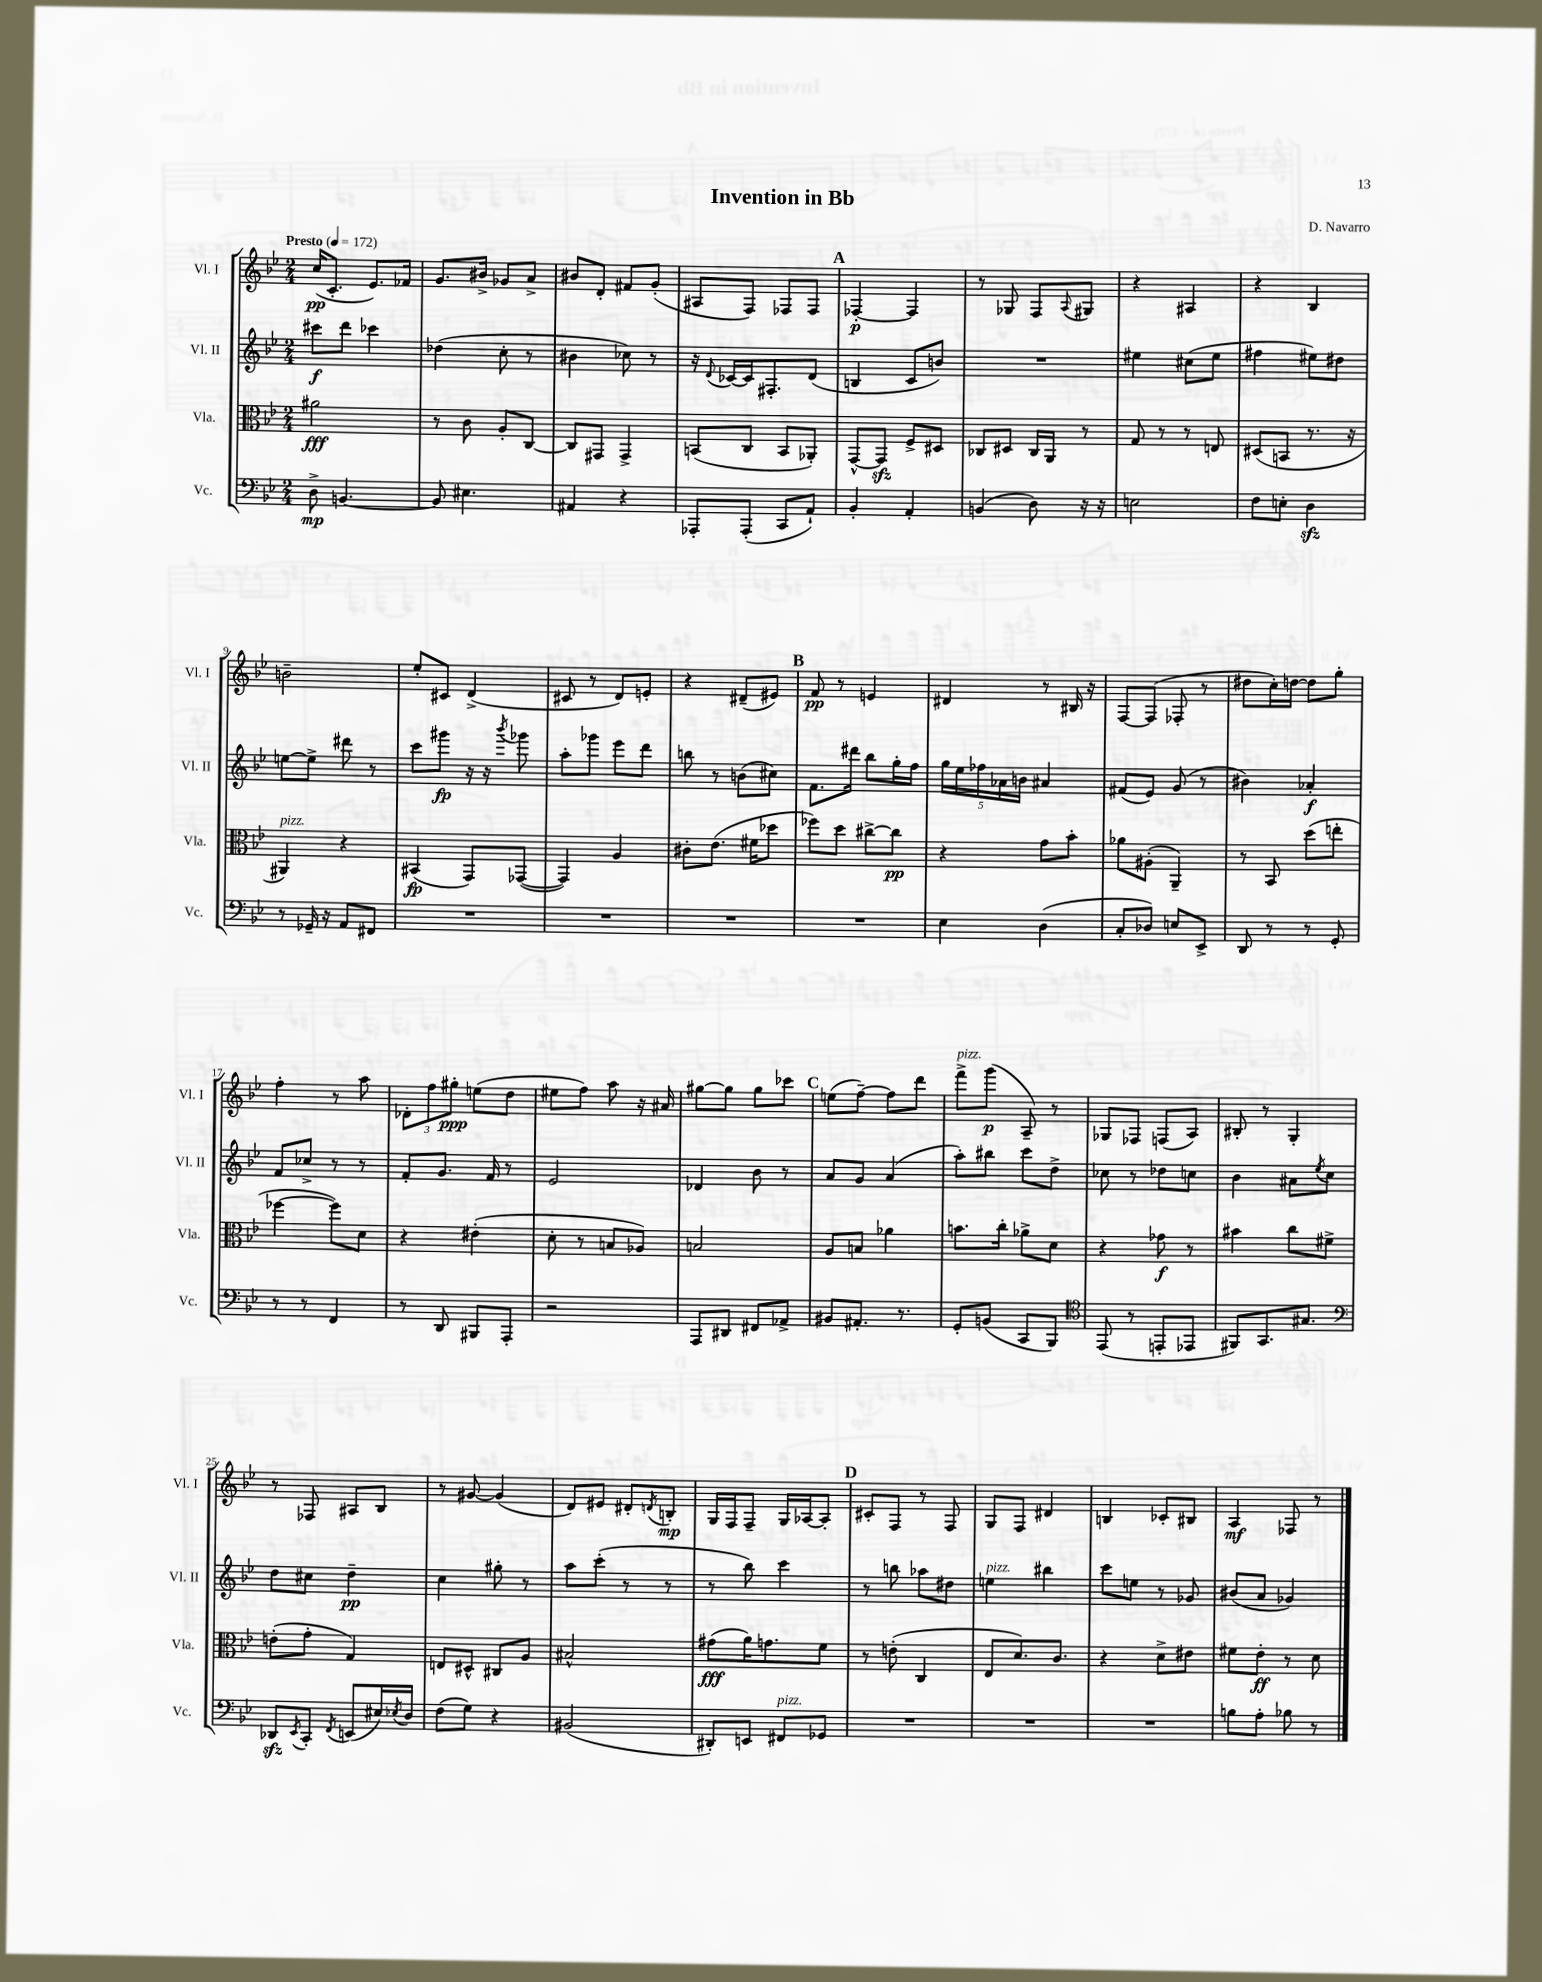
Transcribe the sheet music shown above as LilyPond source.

\header { title = "Invention in Bb" composer = "D. Navarro" }
<<
\new StaffGroup <<
\new Staff = "s0" \with { instrumentName = "Vl. I" shortInstrumentName = "Vl. I" } {
    \clef treble \key bes \major \numericTimeSignature \time 2/4 \tempo "Presto" 4 = 172
    c''16\pp( c'8.-. ees'8.) fes'16 |
    g'8. bis'16-> ges'8 a'8-> |
    bis'8 d'8-. fis'8 g'8-.( |
    ais8 f8) fes8 fes8 |
    \mark \markup { \bold "A" } fes4~-.\p fes4 |
    r8 ges8 f8 \appoggiatura { a8 } gis8 |
    r4 ais4 |
    r4 bes4 |
    b'2-- |
    ees''8-. cis'8 d'4->( |
    cis'8 r8 d'8) e'8-. |
    r4 dis'8--( eis'8) |
    \mark \markup { \bold "B" } f'8\pp r8 e'4 |
    dis'4 r8 bis16 r16 |
    f8~ f8( fes8-. r8 |
    dis''8 c''16-.) d''16~ d''8 g''8-. |
    f''4-. r8 a''8 |
    \tuplet 3/2 { des'8-. f''8 gis''8-.\ppp } e''8( d''8 |
    eis''8 f''8) a''8 r16 ais'16 |
    gis''8~ gis''8 gis''8 ces'''8 |
    \mark \markup { \bold "C" } e''8( f''8~--) f''8 d'''8 |
    f'''8->^\markup { \italic "pizz." } g'''8\p( a8--) r8 |
    ges8 fes8 f8( a8) |
    bis8-. r8 g4-. |
    r8 fes8 ais8 bes8 |
    r8 gis'8~ gis'4( |
    d'8) eis'8 dis'8-. \acciaccatura { d'8 } b8-.\mp |
    g16 f16 f8-- g16 aes16~ aes8-. |
    \mark \markup { \bold "D" } cis'8-. f8 r8 f8 |
    g8 f8 dis'4 |
    b4 ces'8-. bis8 |
    a4\mf fes8 r8 \bar "|." |
}
\new Staff = "s1" \with { instrumentName = "Vl. II" shortInstrumentName = "Vl. II" } {
    \clef treble \key bes \major \numericTimeSignature \time 2/4
    cis'''8\f d'''8 ces'''4 |
    des''4( c''8-. r8 |
    bis'4 ces''8) r8 |
    r16 \appoggiatura { d'8 } ces'16~ ces'16 fis8.-. d'8( |
    \mark \markup { \bold "A" } b4 c'8 b'8) |
    R2 |
    eis''4 cis''8( eis''8 |
    fis''4 eis''8) dis''8 |
    e''8~ e''8-> dis'''8 r8 |
    c'''8 gis'''8\fp r16 r16 \acciaccatura { bes'''8 } ges'''8 |
    a''8-. ges'''8 ees'''8 d'''8 |
    b''8 r8 b'8( cis''8) |
    \mark \markup { \bold "B" } f'8. dis'''16 bes''8 g''16-. f''16 |
    \tuplet 5/4 { g''16 ees''16 fes''16 aes'16 b'16 } ais'4 |
    fis'8( ees'8) g'8( r8 |
    bis'4) aes'4-.\f |
    f'8 ces''8-> r8 r8 |
    f'8-. g'8. f'16 r8 |
    ees'2 |
    des'4 bes'8 r8 |
    \mark \markup { \bold "C" } a'8 g'8 a'4( |
    a''8-.) bis''8 c'''8 d''8-> |
    ces''8 r8 des''8 c''8 |
    bes'4 ais'8 \acciaccatura { ees''8 } c''8 |
    d''8 cis''8 d''4--\pp |
    c''4 gis''8-. r8 |
    a''8 c'''8-.( r8 r8 |
    r8 bes''8) c'''4 |
    \mark \markup { \bold "D" } r8 b''8 aes''8 dis''8 |
    e''4^\markup { \italic "pizz." } bis''4 |
    c'''8 e''8 r8 ges'8 |
    bis'8( a'8 ges'4) \bar "|." |
}
\new Staff = "s2" \with { instrumentName = "Vla." shortInstrumentName = "Vla." } {
    \clef alto \key bes \major \numericTimeSignature \time 2/4
    ais'2\fff |
    r8 c'8 a8-. c8~ |
    c8 gis,8 gis,4-> |
    b,8( c8 b,8 aes,8-.) |
    \mark \markup { \bold "A" } g,8~-^ g,8\sfz f8-> dis8 |
    ces8 dis8 ces16 a,16 r8 |
    g8 r8 r8 e8 |
    dis8( b,8 r8. r16 |
    ais,4^\markup { \italic "pizz." }) r4 |
    bis,4\fp( g,8) ges,8~( |
    ges,4) a4 |
    cis'8-. ees'8.( fis'16 des''8 |
    \mark \markup { \bold "B" } fes''8) d''8 cis''8~-> cis''8\pp |
    r4 g'8 bes'8-. |
    aes'8 ais8-.( a,4--) |
    r8 bes,8 d''8( e''8-. |
    fes''4~ fes''8) d'8 |
    r4 eis'4-.( |
    d'8-. r8 b8 aes8) |
    b2 |
    \mark \markup { \bold "C" } a8 b8 aes'4 |
    b'8. c''16-. aes'8-> d'8 |
    r4 ges'8\f r8 |
    bis'4 c''8 fis'8-> |
    e'8-.( g'8-. g4) |
    e8 dis8-^ cis8 a8 |
    bis2-^ |
    gis'8\fff( a'16) g'8. f'8 |
    \mark \markup { \bold "D" } r8 e'8-.( c4 |
    ees8 d'8.) c'8. |
    r4 d'8-> eis'8 |
    fis'8 ees'8-.\ff r8 d'8 \bar "|." |
}
\new Staff = "s3" \with { instrumentName = "Vc." shortInstrumentName = "Vc." } {
    \clef bass \key bes \major \numericTimeSignature \time 2/4
    d8->\mp b,4.~ |
    b,8 eis4. |
    ais,4 r4 |
    aes,,8-. aes,,8-.( c,8 a,8-!) |
    \mark \markup { \bold "A" } bes,4-. a,4-. |
    b,4( d8) r16 r16 |
    e2 |
    f8 e8-. d4\sfz |
    r8 ges,16-- r16 a,8 fis,8 |
    R2 |
    R2 |
    R2 |
    \mark \markup { \bold "B" } R2 |
    ees4 d4( |
    c8-. des8) e8 ees,8-> |
    d,8 r8 r8 g,8-. |
    r8 r8 f,4 |
    r8 d,8 bis,,8 a,,8-. |
    r2 |
    a,,8 dis,8 fis,8 aes,8-> |
    \mark \markup { \bold "C" } bis,8 ais,8.-. r8. |
    g,8-. b,8( c,8 bes,,8) |
    \clef tenor ees,8( r8 e,8-. ees,8 |
    fis,8) g,8. gis8. |
    \clef bass des,8\sfz \acciaccatura { ees,8 } c,8-. \acciaccatura { f,8 } e,8( eis16) \acciaccatura { ees8 } d16 |
    f8( g8) r4 |
    bis,2( |
    dis,8-.) e,8 fis,8^\markup { \italic "pizz." } ges,8 |
    \mark \markup { \bold "D" } R2 |
    R2 |
    R2 |
    b8 a8-. bes8 r8 \bar "|." |
}
>>
>>
